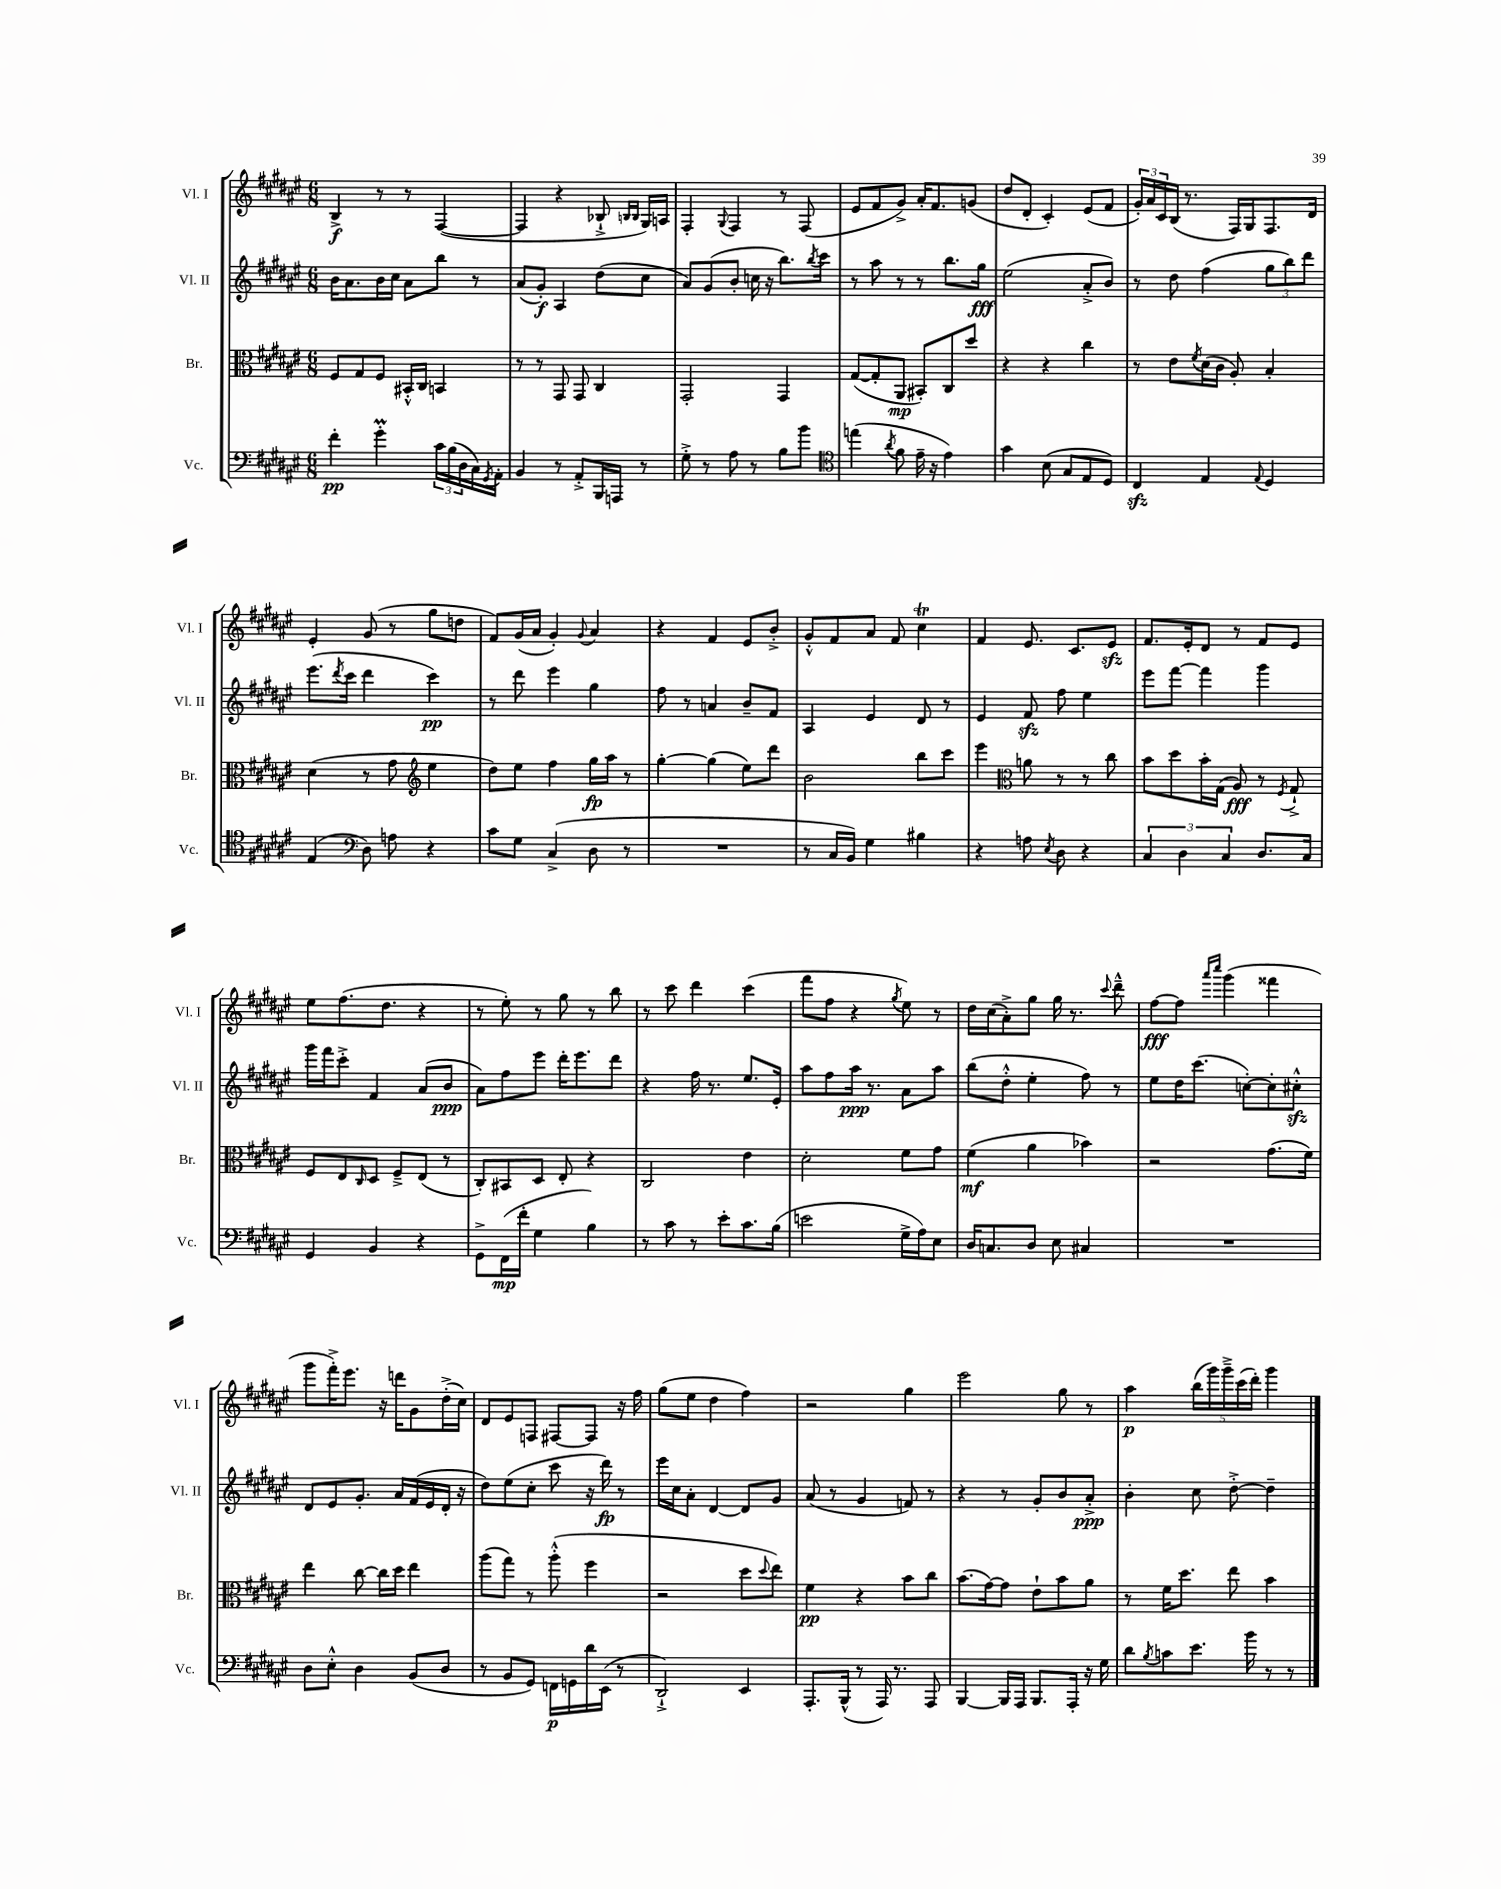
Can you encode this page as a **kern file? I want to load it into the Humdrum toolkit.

**kern	**dynam	**kern	**dynam	**kern	**dynam	**kern	**dynam
*part4	*part4	*part3	*part3	*part2	*part2	*part1	*part1
*staff4	*staff4	*staff3	*staff3	*staff2	*staff2	*staff1	*staff1
*I"Vc.	*	*I"Br.	*	*I"Vl. II	*	*I"Vl. I	*
*I'Vc.	*	*I'Br.	*	*I'Vl. II	*	*I'Vl. I	*
*clefF4	*	*clefC3	*	*clefG2	*	*clefG2	*
*k[f#c#g#d#a#e#]	*	*k[f#c#g#d#a#e#]	*	*k[f#c#g#d#a#e#]	*	*k[f#c#g#d#a#e#]	*
*M6/8	*	*M6/8	*	*M6/8	*	*M6/8	*
=98	=98	=98	=98	=98	=98	=98	=98
4f#'\	pp	8F#/L	.	16b\KL	.	4B^/	f
.	.	.	.	8.a#\	.	.	.
.	.	8G#/	.	.	.	.	.
4g#M'\	.	8F#/J	.	16b\L	.	8r	.
.	.	.	.	16cc#\JJ	.	.	.
.	.	16BB#X'^^/LL	.	8a#\L	.	8r	.
.	.	16C#/JJ	.	.	.	.	.
24c#\LL	.	4BBn/	.	8bb\J	.	([4F#/	.
(24B\	.	.	.	.	.	.	.
24D#\	.	.	.	.	.	.	.
16C#\)	.	.	.	8r	.	.	.
8qGG#/	.	.	.	.	.	.	.
16AA#'\JJ	.	.	.	.	.	.	.
=99	=99	=99	=99	=99	=99	=99	=99
4BB/	.	8r	.	(8a#/L	.	4F#/]	.
.	.	8r	.	8g#'/J)	f	.	.
8r	.	8GG#/	.	4A#/	.	4r	.
8AA#'^/L	.	8GG#/	.	.	.	.	.
16BBB/L	.	4C#/	.	(8dd#\L	.	8B-X`^/	.
16AAAn/JJ	.	.	.	.	.	.	.
.	.	.	.	.	.	16qqBn/LL	.
.	.	.	.	.	.	16qqB/JJ	.
8r	.	.	.	8cc#\J	.	16G#/LL)	.
.	.	.	.	.	.	16An/JJ	.
=100	=100	=100	=100	=100	=100	=100	=100
8G#'^\	.	2GG#'/	.	8a#/L)	.	4F#'/	.
8r	.	.	.	(8g#/	.	.	.
.	.	.	.	.	.	8qqG#/	.
8A#\	.	.	.	8b'/J	.	4F#/	.
8r	.	.	.	16ccn\	.	.	.
.	.	.	.	16r	.	.	.
8B\L	.	4GG#/	.	8.bb\L)	.	8r	.
8b\J	.	.	.	.	.	(8F#/	.
.	.	.	.	8qbb/	.	.	.
.	.	.	.	16ccc#\Jk	.	.	.
=101	=101	=101	=101	=101	=101	=101	=101
*clefC4	*	*	*	*	*	*	*
(4een\	.	([8G#/L	.	8r	.	8e#/L	.
.	.	8G#'/]	.	8aa#\	.	8f#/	.
8qa#/	.	.	.	.	.	.	.
8f#\	.	8AA#/J	mp	8r	.	8g#^/J)	.
16e#~\	.	8BB#X'/L)	.	8r	.	16a#'/KL	.
16r	.	.	.	.	.	8.f#/	.
4e#\)	.	8C#/	.	8.bb\L	.	.	.
.	.	8dd#/J	.	.	.	(8gn/J	.
.	.	.	.	16gg#\Jk	fff	.	.
=102	=102	=102	=102	=102	=102	=102	=102
4g#\	.	4r	.	(2ee#\	.	8dd#/L	.
.	.	.	.	.	.	8d#'/J	.
(8B\	.	4r	.	.	.	4c#'/)	.
8G#/L	.	.	.	.	.	.	.
8E#/	.	4cc#\	.	8a#'^/L	.	(8e#/L	.
8D#/J)	.	.	.	8b/J)	.	8f#/J	.
=103	=103	=103	=103	=103	=103	=103	=103
4C#zz/	.	8r	.	8r	.	24g#'/LL)	.
.	.	.	.	.	.	24a#/	.
.	.	.	.	.	.	24c#/	.
.	.	8e#\L	.	8dd#\	.	(16B/JJ	.
.	.	.	.	.	.	8.r	.
.	.	8qf#/	.	.	.	.	.
4E#/	.	(16d#\L	.	(4ff#\	.	.	.
.	.	16c#\JJ	.	.	.	.	.
.	.	8A#'/)	.	.	.	16F#/LL)	.
.	.	.	.	.	.	16G#/J	.
8qqE#/	.	.	.	.	.	.	.
4D#/	.	4B'/	.	12gg#\L	.	8.F#/	.
.	.	.	.	12bb\)	.	.	.
.	.	.	.	12ddd#\J	.	.	.
.	.	.	.	.	.	16d#/Jk	.
!!LO:LB:g=z
=104	=104	=104	=104	=104	=104	=104	=104
(4E#/	.	(4d#\	.	(8.eee#\L	.	4e#'/	.
.	.	.	.	8qddd#/	.	.	.
.	.	.	.	16ccc#\Jk	.	.	.
*clefF4	*	*	*	*	*	*	*
8D#\)	.	8r	.	4ddd#\	.	(8g#/	.
8An\	.	8g#\	.	.	.	8r	.
*	*	*clefG2	*	*	*	*	*
4r	.	4ee#\	.	4ccc#\)	pp	8gg#\L	.
.	.	.	.	.	.	8ddn\J	.
=105	=105	=105	=105	=105	=105	=105	=105
8c#\L	.	8dd#\L)	.	8r	.	8f#/L)	.
8G#\J	.	8ee#\J	.	8ddd#\	.	(16g#/L	.
.	.	.	.	.	.	16a#/JJ	.
(4C#^/	.	4ff#\	.	4eee#\	.	4g#'/)	.
.	.	.	.	.	.	8qqg#/	.
8D#\	.	16gg#\LL	fp	4gg#\	.	4a#/	.
.	.	16aa#\JJ	.	.	.	.	.
8r	.	8r	.	.	.	.	.
=106	=106	=106	=106	=106	=106	=106	=106
2.r	.	[4gg#'\	.	8ff#\	.	4r	.
.	.	.	.	8r	.	.	.
.	.	(4gg#\]	.	4an/	.	4f#/	.
.	.	8ee#\L)	.	8b~/L	.	8e#/L	.
.	.	8ddd#\J	.	8f#/J	.	8b'^/J	.
=107	=107	=107	=107	=107	=107	=107	=107
8r	.	2b\	.	4A#/	.	8g#'^^/L	.
16C#/LL	.	.	.	.	.	8f#/	.
16BB/JJ)	.	.	.	.	.	.	.
4G#\	.	.	.	4e#/	.	8a#/J	.
.	.	.	.	.	.	8f#/	.
4B#X\	.	8bb\L	.	8d#/	.	4cc#T\	.
.	.	8ccc#\J	.	8r	.	.	.
=108	=108	=108	=108	=108	=108	=108	=108
4r	.	4eee#\	.	4e#/	.	4f#/	.
*	*	*clefC3	*	*	*	*	*
8An\	.	8an\	.	8f#zz/	.	8.e#/	.
8qE#/	.	.	.	.	.	.	.
8D#\	.	8r	.	8ff#\	.	.	.
.	.	.	.	.	.	8.c#/L	.
4r	.	8r	.	4ee#\	.	.	.
.	.	8cc#\	.	.	.	8e#zz/J	.
=109	=109	=109	=109	=109	=109	=109	=109
6C#/	.	8b\L	.	8eee#\L	.	8.f#/L	.
.	.	8dd#\	.	[8fff#\J	.	.	.
6D#\	.	.	.	.	.	.	.
.	.	.	.	.	.	16e#'/k	.
.	.	16b'\L	.	4fff#\]	.	8d#/J	.
.	.	(16G#\JJ	.	.	.	.	.
6C#/	.	.	.	.	.	.	.
.	.	8A#/)	fff	.	.	8r	.
8.D#/L	.	8r	.	4ggg#\	.	8f#/L	.
.	.	8qF#/	.	.	.	.	.
.	.	8G#`^/	.	.	.	8e#/J	.
16C#/Jk	.	.	.	.	.	.	.
!!LO:LB:g=z
=110	=110	=110	=110	=110	=110	=110	=110
4GG#/	.	8F#/L	.	16ggg#\LL	.	8ee#\L	.
.	.	.	.	16fff#\J	.	.	.
.	.	8E#/	.	8ccc#'^\J	.	(8.ff#\	.
.	.	16qqC#/	.	.	.	.	.
4BB/	.	8D#/J	.	4f#/	.	.	.
.	.	.	.	.	.	8.dd#\J	.
.	.	8F#~^/L	.	.	.	.	.
4r	.	(8E#/J	.	(8a#/L	.	4r	.
.	.	8r	.	8b/J	ppp	.	.
=111	=111	=111	=111	=111	=111	=111	=111
8GG#^\L	.	8C#'/L)	.	8a#\L)	.	8r	.
(16FF#\L	mp	8BB#X/	.	8ff#\	.	8ee#'\)	.
16f#'\JJ	.	.	.	.	.	.	.
4G#\	.	8D#/J	.	8eee#\J	.	8r	.
.	.	8E#'/	.	16ddd#'\KL	.	8gg#\	.
.	.	.	.	8.eee#\	.	.	.
4B\)	.	4r	.	.	.	8r	.
.	.	.	.	8ddd#\J	.	8bb\	.
=112	=112	=112	=112	=112	=112	=112	=112
8r	.	2C#/	.	4r	.	8r	.
8c#\	.	.	.	.	.	8ccc#\	.
8r	.	.	.	16ff#\	.	4ddd#\	.
.	.	.	.	8.r	.	.	.
8e#'\L	.	.	.	.	.	.	.
8.c#\	.	4e#\	.	8.ee#/L	.	(4ccc#\	.
(16B\Jk	.	.	.	16e#'/Jk	.	.	.
=113	=113	=113	=113	=113	=113	=113	=113
2en\	.	2d#'\	.	8aa#\L	.	8fff#\L	.
.	.	.	.	8ff#\	.	8ff#\J	.
.	.	.	.	16aa#\Jk	ppp	4r	.
.	.	.	.	8.r	.	.	.
.	.	.	.	.	.	8qgg#/	.
16G#^\LL	.	8f#\L	.	8a#\L	.	8ee#\)	.
16A#\J)	.	.	.	.	.	.	.
8E#\J	.	8g#\J	.	8aa#\J	.	8r	.
=114	=114	=114	=114	=114	=114	=114	=114
16D#/KL	.	(4f#\	mf	(8bb\L	.	16dd#\LL	.
8.Cn/	.	.	.	.	.	(16cc#\J	.
.	.	.	.	8dd#'^^\J	.	8a#'^\)	.
8D#/J	.	4a#\	.	4ee#'\	.	8gg#\J	.
8E#\	.	.	.	.	.	16gg#\	.
.	.	.	.	.	.	8.r	.
4C#X/	.	4b-X\)	.	8ff#\)	.	.	.
.	.	.	.	.	.	8qqccc#/	.
.	.	.	.	8r	.	8ddd#~^^\	.
=115	=115	=115	=115	=115	=115	=115	=115
2.r	.	2r	.	8ee#\L	.	[8ff#\L	fff
.	.	.	.	16dd#\K	.	8ff#\J]	.
.	.	.	.	(8.ccc#\J	.	.	.
.	.	.	.	.	.	16qqaaa#/LL	.
.	.	.	.	.	.	16qqcccc#/JJ	.
.	.	.	.	.	.	(4ggg#\	.
.	.	.	.	[8ccn'\L)	.	.	.
.	.	(8.g#\L	.	8cc'\]	.	4fff##X\	.
.	.	.	.	8cc#Xzz'^^\J	.	.	.
.	.	16f#\Jk)	.	.	.	.	.
!!LO:LB:g=z
=116	=116	=116	=116	=116	=116	=116	=116
8D#\L	.	4ee#\	.	8d#/L	.	8ggg#\L	.
8E#'^^\J	.	.	.	8e#/	.	16fff#'^\K)	.
.	.	.	.	.	.	8.eee#\J	.
4D#\	.	[8cc#\	.	8.g#'/J	.	.	.
.	.	16cc#\LL]	.	.	.	16r	.
.	.	16dd#\JJ	.	16a#/LL	.	16dddn\KL	.
(8BB/L	.	4ee#\	.	(16f#/	.	8g#\	.
.	.	.	.	16e#/	.	.	.
8D#/J	.	.	.	16d#'/JJ	.	(16dd#'^\L	.
.	.	.	.	16r	.	16cc#\JJ)	.
=117	=117	=117	=117	=117	=117	=117	=117
8r	.	(8aa#\L	.	8dd#\L)	.	8d#/L	.
8BB/L	.	8gg#\J)	.	(8ee#\	.	8e#/	.
8GG#/J)	.	8r	.	8cc#'\J	.	8Fn/J	.
16FFn\LL	p	(8aa#'^^\	.	8ccc#\	.	[8F#X/L	.
16GGn\	.	.	.	.	.	.	.
16d#\	.	4ff#\	.	16r	.	8F#/J]	.
(16EE#\JJ	.	.	.	16ddd#\)	fp	.	.
8r	.	.	.	8r	.	16r	.
.	.	.	.	.	.	16ff#\	.
=118	=118	=118	=118	=118	=118	=118	=118
2DD#`^/)	.	2r	.	16eee#\LL	.	(8gg#\L	.
.	.	.	.	16cc#\J	.	.	.
.	.	.	.	8a#'\J	.	8ee#\J	.
.	.	.	.	[4d#/	.	4dd#\	.
4EE#/	.	8dd#\L	.	8d#/L]	.	4ff#\)	.
.	.	8qqdd#/	.	.	.	.	.
.	.	8ee#\J)	.	8g#/J	.	.	.
=119	=119	=119	=119	=119	=119	=119	=119
8.AAA#'/L	.	4f#\	pp	(8a#/	.	2r	.
.	.	.	.	8r	.	.	.
(16BBB^^/Jk	.	.	.	.	.	.	.
8r	.	4r	.	4g#/	.	.	.
16AAA#/)	.	.	.	.	.	.	.
8.r	.	.	.	.	.	.	.
.	.	8b\L	.	8fn/)	.	4gg#\	.
8AAA#/	.	8cc#\J	.	8r	.	.	.
=120	=120	=120	=120	=120	=120	=120	=120
[4BBB/	.	(8.b\L	.	4r	.	2eee#\	.
.	.	[16g#\k)	.	.	.	.	.
16BBB/LL]	.	8g#\J]	.	8r	.	.	.
16AAA#/JJ	.	.	.	.	.	.	.
8.BBB/L	.	8e#`\L	.	8g#'/L	.	.	.
.	.	8b\	.	8b/	.	8gg#\	.
16AAA#'/Jk	.	.	.	.	.	.	.
16r	.	8a#\J	.	8a#'^/J	ppp	8r	.
16G#\	.	.	.	.	.	.	.
=121	=121	=121	=121	=121	=121	=121	=121
8d#\L	.	8r	.	4b'\	.	4aa#\	p
8qB/	.	.	.	.	.	.	.
8cn\	.	16f#\KL	.	.	.	.	.
.	.	8.dd#\J	.	.	.	.	.
8.e#\J	.	.	.	8cc#\	.	(20bb\LL	.
.	.	.	.	.	.	20ggg#\)	.
.	.	.	.	.	.	20ggg#~^\	.
.	.	8ee#\	.	[8dd#'^\	.	.	.
.	.	.	.	.	.	(20ccc#\	.
16b\	.	.	.	.	.	.	.
.	.	.	.	.	.	20ddd#'\JJ)	.
8r	.	4b\	.	4dd#~\]	.	4ggg#\	.
8r	.	.	.	.	.	.	.
==	==	==	==	==	==	==	==
*-	*-	*-	*-	*-	*-	*-	*-
